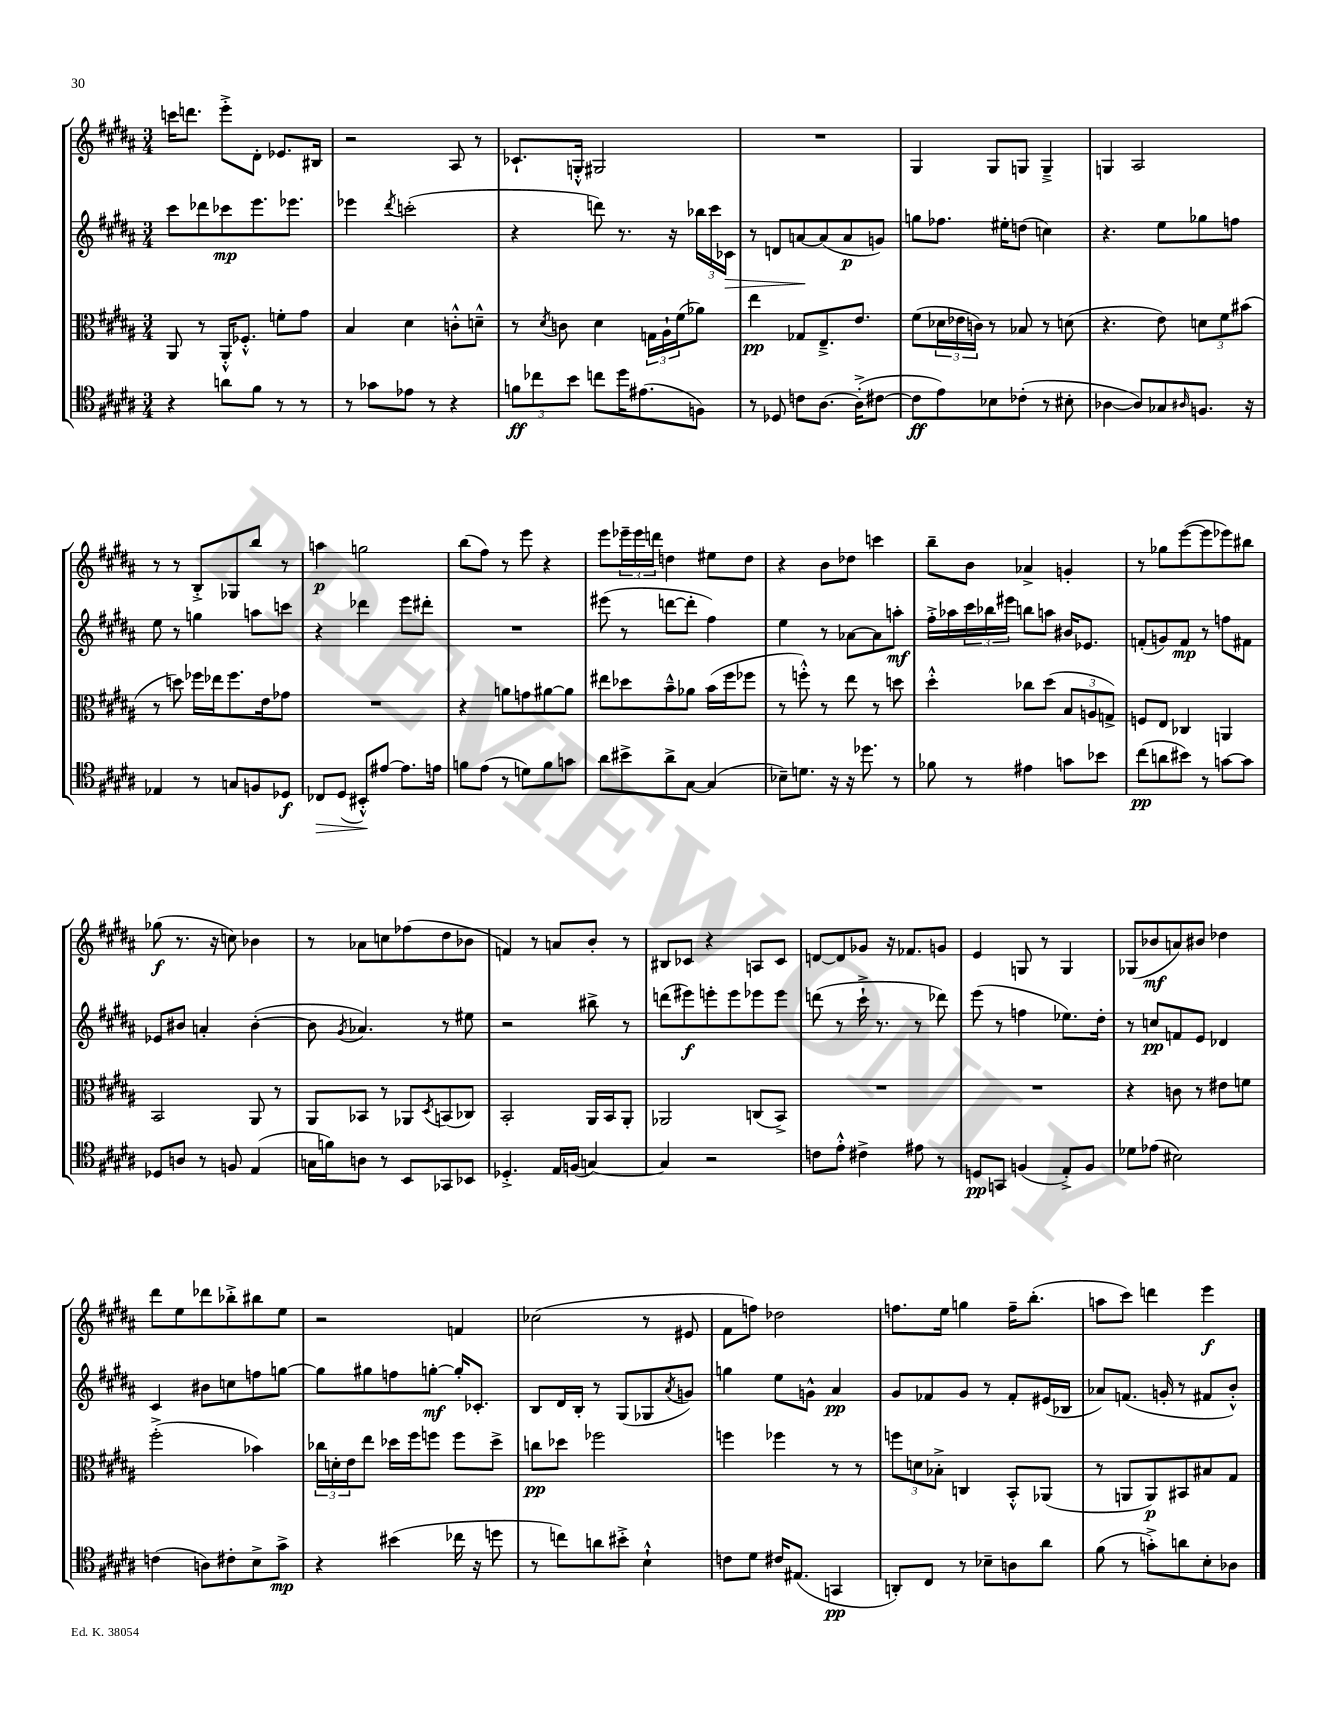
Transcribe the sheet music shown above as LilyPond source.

<<
\new StaffGroup <<
\new Staff = "s0" {
    \clef treble \key b \major \numericTimeSignature \time 3/4
    c'''16 d'''8. e'''8-.-> dis'8-. ees'8. bis16 |
    r2 ais8 r8 |
    ces'8.-! g16-.-^ gis2 |
    R2. |
    gis4 gis8 g8 g4---> |
    g4 ais2 |
    r8 r8 b8-.-> ges8 b''8 r8 |
    a''4\p g''2 |
    b''8( fis''8) r8 e'''8 r4 |
    e'''8 \tuplet 3/2 { ees'''16-- ees'''16 d'''16 } d''4 eis''8 d''8 |
    r4 b'8 des''8 c'''4 |
    b''8-- b'8 aes'4-> g'4-. |
    r8 ges''8 e'''8~( e'''8 ees'''8) bis''8 |
    ges''8\f( r8. r16 c''8) bes'4 |
    r8 aes'8 c''8 fes''8( dis''8 bes'8 |
    f'4) r8 a'8 b'8-. r8 |
    bis8 ces'8 r4 a8 ces'8 |
    d'8~ d'8 ges'8 r16 fes'8. g'8 |
    e'4 g8 r8 g4 |
    ges8( bes'8\mf a'8) bis'8 des''4 |
    dis'''8 e''8 des'''8 bes''8-.-> bis''8 e''8 |
    r2 f'4 |
    ces''2( r8 eis'8 |
    fis'8 f''8) des''2 |
    f''8. e''16 g''4 f''16-- b''8.-.( |
    a''8 cis'''8) d'''4 e'''4\f \bar "|." |
}
\new Staff = "s1" {
    \clef treble \key b \major \numericTimeSignature \time 3/4
    cis'''8 des'''8 ces'''8\mp e'''8. ees'''8. |
    ees'''4 \acciaccatura { dis'''8 } c'''2-.( |
    r4 d'''8) r8. r16 \tuplet 3/2 { bes''16 cis'''16 ces'16\> } |
    r8 d'8 a'8~\! a'8( a'8\p g'8) |
    g''8 fes''8. eis''16-. d''8( c''4) |
    r4. e''8 ges''8 f''8 |
    e''8 r8 g''4 a''8 c'''8 |
    r4 des'''4 e'''8 dis'''8-. |
    R2. |
    eis'''8( r8 d'''8~ d'''8-. fis''4) |
    e''4 r8 aes'8~ aes'8 a''8-.\mf |
    fis''16-.-> aes''16 \tuplet 3/2 { cis'''16 bes''16 eis'''16 } b''8 a''8 bis'16 ees'8. |
    f'8-.( g'8) f'8\mp r8 f''8 fis'8 |
    ees'8 bis'8 a'4-. bis'4~-.( |
    bis'8 \acciaccatura { gis'8 } aes'4.) r8 eis''8 |
    r2 bis''8-> r8 |
    d'''8( eis'''8\f) e'''8-. e'''8 ees'''8 ees'''8 |
    d'''8( r8 cis'''16-!-> r8. r8 des'''8) |
    e'''8( r8 f''4 ees''8.) dis''16-. |
    r8 c''8\pp f'8 e'8 des'4 |
    cis'4 bis'8 c''8 f''8 g''8~ |
    g''8 gis''8 f''8 g''8~-.\mf g''16-. ces'8.-. |
    b8 dis'16 b16-. r8 gis8( ges8 \acciaccatura { ais'8 } g'8) |
    g''4 e''8 g'8-^ ais'4\pp |
    gis'8 fes'8 gis'8 r8 fes'8-. eis'16( bes16 |
    aes'8) f'8.( g'16-. r8 fis'8 b'8-.-^) \bar "|." |
}
\new Staff = "s2" {
    \clef alto \key b \major \numericTimeSignature \time 3/4
    ais,8 r8 ais,16-.-^ fes8.-.-^ f'8-. gis'8 |
    b4 dis'4 c'8-.-^ d'8---^ |
    r8 \acciaccatura { dis'8 } c'8 dis'4 \tuplet 3/2 { g16 ais16-! fis'16( } aes'8) |
    e''4\pp ges8 e8.---> e'8. |
    fis'8( \tuplet 3/2 { des'16 ees'16 c'16) } r8 bes8 r8 d'8( |
    r4. e'8) \tuplet 3/2 { d'8 fis'8 bis'8( } |
    r8 d''8) fes''16 ees''16 fes''8. e'16 ges'8 |
    R2. |
    r4 a'8 g'8 ais'8~ ais'8 |
    eis''8 des''8 b'8---^ aes'8 b'16( fis''16 fes''8 |
    r8 f''8-.-^) r8 e''8 r8 d''8 |
    dis''4-.-^ ces''8 dis''8( \tuplet 3/2 { b8 a8 g8->) } |
    f8 e8 ces4 a,4 |
    b,2 ais,8 r8 |
    ais,8 bes,8 r8 aes,8 \acciaccatura { dis8 } b,8( ces8) |
    b,2-. ais,16 b,16 ais,8-. |
    aes,2 c8( b,8->) |
    R2. |
    R2. |
    r4 c'8 r8 eis'8 f'8 |
    fis''2-.->( bes'4) |
    \tuplet 3/2 { ces''16 d'16-. e'16 } e''8 des''16 fis''16 f''8 f''8 des''8-> |
    c''8\pp des''8 fes''2 |
    f''4 fes''4 r8 r8 |
    \tuplet 3/2 { f''8 d'8 bes8-.-> } c4 b,8-.-^ aes,8( |
    r8 a,8 a,8\p) bis,8 bis8 gis8 \bar "|." |
}
\new Staff = "s3" {
    \clef tenor \key b \major \numericTimeSignature \time 3/4
    r4 a'8 fis'8 r8 r8 |
    r8 ges'8 ees'8 r8 r4 |
    \tuplet 3/2 { f'8\ff ces''8 b'8 } c''8 dis''16 eis'8.( f8) |
    r8 des8 c'8 ais8.~ ais16-.->( cis'8~ |
    cis'8\ff e'8) bes8 ces'8-.( r8 bis8-. |
    aes4~ aes8) ges8 \grace { ais16 } f8. r16 |
    ees4 r8 g8 f8 des8\f |
    ces8\> dis8( bis,8-.-^\!) eis'8~ eis'8. e'16 |
    f'8 e'8( r8 d'8) f'8 g'8 |
    ais'8 bis'8-> ais'8-> gis8~ gis4( |
    bes8--) d'8. r16 r16 des''8. r8 |
    fes'8 r8 eis'4 g'8 bes'8 |
    cis''8\pp( a'8 bis'8) r8 g'8~ g'8 |
    des8 a8 r8 f8 e4( |
    g16 f'16) a8 r8 b,8 ges,8 bes,8 |
    des4.-.-> e16 f16( g4~) |
    g4 r2 |
    c'8 e'8-.-^ cis'4-> eis'8 r8 |
    d8\pp g,8 f4( e8-.->) f8 |
    des'8 ees'8( bis2) |
    c'4( a8) cis'8-. b8-> gis'8->\mp |
    r4 bis'4( ces''16 r16 d''8 |
    r8 c''8) a'8 bis'8-.-> b4-!-^ |
    c'8 dis'8 cis'16 eis8.( g,4\pp |
    a,8-.) cis8 r8 bes8-- a8 ais'8 |
    fis'8( r8 g'8-.->) a'8 b8-. aes8 \bar "|." |
}
>>
>>
\layout { \context { \Score \remove "Bar_number_engraver" } }
